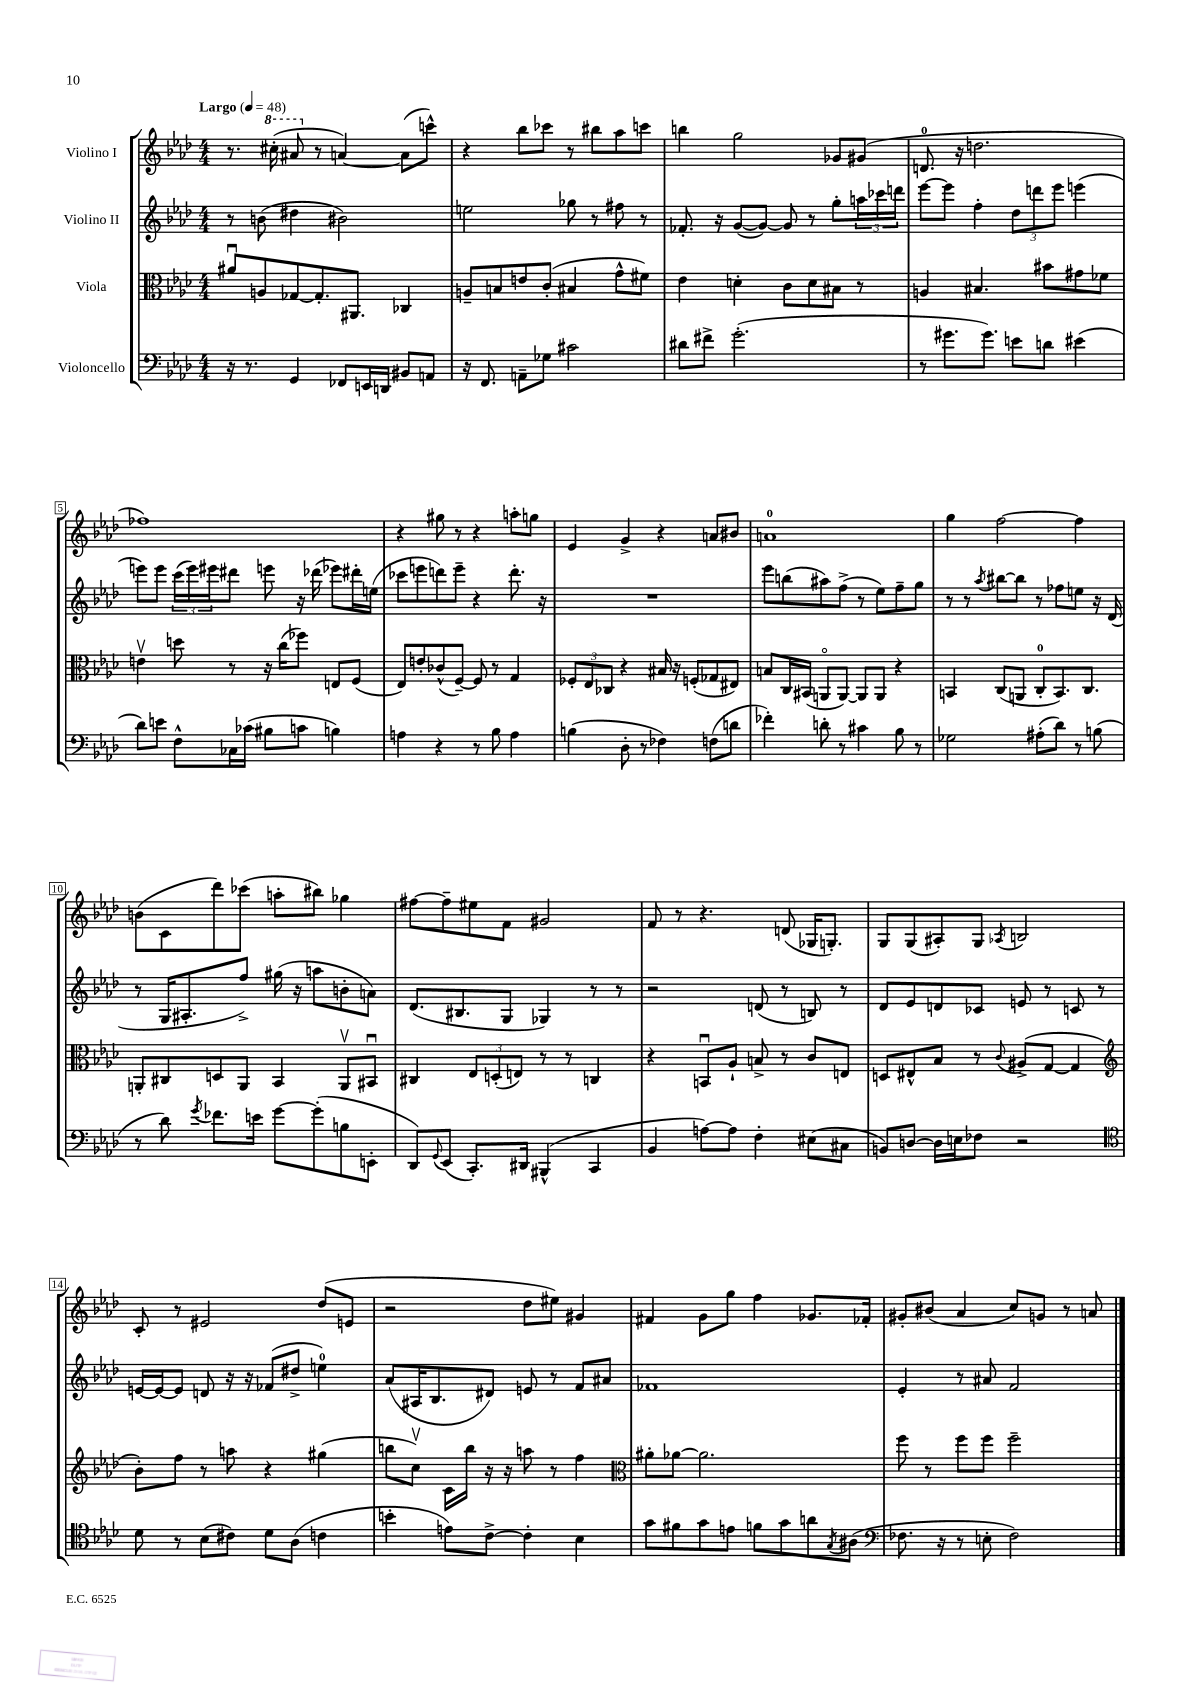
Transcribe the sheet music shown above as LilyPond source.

<<
\new StaffGroup <<
\new Staff = "s0" \with { instrumentName = "Violino I" } {
    \clef treble \key aes \major \numericTimeSignature \time 4/4 \tempo "Largo" 4 = 48
    r8. \ottava #1 cis'''16-.( ais''8 \ottava #0 r8 a'4~) a'8( c'''8-^) |
    r4 bes''8 ces'''8 r8 bis''8 aes''8 c'''8 |
    b''4 g''2 ges'8 gis'8( |
    d'8.-0 r16 d''2. |
    fes''1) |
    r4 gis''8 r8 r4 a''8-. g''8 |
    ees'4 g'4-> r4 a'8 bis'8 |
    a'1-0 |
    g''4 f''2~ f''4 |
    b'8( c'8 des'''8) ces'''8( a''8-. bis''8) ges''4 |
    fis''8~ fis''8-- eis''8 f'8 gis'2 |
    f'8 r8 r4. d'8( ges16 g8.-.) |
    g8 g8( ais8-.) g8 \acciaccatura { aes8 } b2 |
    c'8-. r8 eis'2 des''8( e'8 |
    r2 des''8 eis''8) gis'4 |
    fis'4 g'8 g''8 f''4 ges'8. fes'16-. |
    gis'8-. bis'8( aes'4 c''8) g'8 r8 a'8 \bar "|." |
}
\new Staff = "s1" \with { instrumentName = "Violino II" } {
    \clef treble \key aes \major \numericTimeSignature \time 4/4
    r8 b'8( dis''4 bis'2) |
    e''2 ges''8 r8 fis''8 r8 |
    fes'8.-. r16 g'8~( g'8~) g'8 r8 g''8-. \tuplet 3/2 { a''16 ces'''16 d'''16 } |
    ees'''8~ ees'''8 f''4-. \tuplet 3/2 { des''8 d'''8 ees'''8 } e'''4( |
    e'''8) e'''8 \tuplet 3/2 { c'''16( e'''16) eis'''16 } dis'''8 e'''8 r16 des'''16( ees'''8) dis'''16-. e''16( |
    ces'''8 e'''8 d'''8) e'''8-- r4 d'''8.-. r16 |
    R1 |
    ees'''8 b''8( ais''8) f''8->( r8 ees''8) f''8-- g''8 |
    r8 r8 \acciaccatura { aes''8 } bis''8~ bis''8 r8 fes''8 e''8 r16 des'16( |
    r8 g16 ais8.-. f''8->) gis''16( r16 a''8 b'8-. a'8) |
    des'8.( bis8. g8 ges4) r8 r8 |
    r2 d'8( r8 b8) r8 |
    des'8 ees'8 d'8 ces'8 e'8 r8 c'8 r8 |
    e'16~ e'16~ e'8 d'8 r16 r16 fes'8( dis''8-> e''4-0) |
    aes'8( ais16 bes8. dis'8) e'8 r8 f'8 ais'8 |
    fes'1 |
    ees'4-. r8 ais'8 f'2 \bar "|." |
}
\new Staff = "s2" \with { instrumentName = "Viola" } {
    \clef alto \key aes \major \numericTimeSignature \time 4/4
    ais'8\downbow a8 ges8~ ges8.-. ais,8. ces4 |
    a8-- b8 e'8 c'8-.( bis4 g'8-^ fis'8) |
    ees'4 d'4-. c'8 d'8 bis8 r8 |
    a4 bis4. bis'8 gis'8 fes'8 |
    e'4\upbow d''8 r8 r16 c''16( fes''8) e8 f8( |
    ees8) e'8-. ces'8-^( f8~--) f8 r8 g4 |
    \tuplet 3/2 { fes8-. ees8 ces8 } r4 bis16 r16 f8-.( ges8 eis8) |
    b8 c16 bis,16( a,8\flageolet a,8~) a,8 a,8 r4 |
    b,4 c8( a,8 c8-0-. b,8.) c8. |
    a,8-. cis8 d8 a,8 bes,4 a,8\upbow bis,8\downbow |
    cis4 \tuplet 3/2 { ees8 d8-.( e8) } r8 r8 c4 |
    r4 b,8\downbow aes8-! b8-> r8 c'8 e8 |
    d8 eis8-^ bes8 r8 \appoggiatura { c'8 } ais8->( g8~ g4 |
    \clef treble bes'8-.) f''8 r8 a''8 r4 gis''4( |
    b''8 c''8\upbow) c'16 b''16 r16 r16 a''8 r8 f''4 |
    \clef alto ais'8-. aes'8~ aes'2. |
    f''8 r8 f''8 f''8 f''2-- \bar "|." |
}
\new Staff = "s3" \with { instrumentName = "Violoncello" } {
    \clef bass \key aes \major \numericTimeSignature \time 4/4
    r16 r8. g,4 fes,8 e,16 d,16 bis,8 a,8 |
    r16 f,8. a,8-- ges8 cis'2 |
    dis'8 fis'8-> g'2.-.( |
    r8 gis'8. gis'8.) e'8 d'8 eis'4( |
    des'8) e'8 f8-^ ces16 ces'16( bis8 c'8 b4) |
    a4 r4 r8 bes8 a4 |
    b4( des8-. r8 fes4) f8( d'8 |
    fes'4-.) d'8-. r8 cis'4 bes8 r8 |
    ges2 ais8-.( des'8) r8 b8( |
    r8 des'8) \acciaccatura { g'8 } fes'8. e'16 g'8~ g'8-.( b8 e,8-. |
    des,8) \appoggiatura { g,8 } ees,8( c,8.-.) dis,16 bis,,4-^( c,4 |
    bes,4 a8~) a8 f4-. eis8( cis8 |
    b,8) d8~ d16 e16 fes8 r2 |
    \clef tenor des'8 r8 bes8( cis'8) des'8 aes8( c'4 |
    b'4-. e'8) c'8~-> c'4-. bes4 |
    g'8 fis'8 g'8 e'8 f'8 g'8 a'8 \acciaccatura { g8 } ais8( |
    \clef bass fes8. r16 r8 e8-. fes2) \bar "|." |
}
>>
>>
\layout { \context { \Score \override BarNumber.stencil = #(make-stencil-boxer 0.1 0.3 ly:text-interface::print) } }
